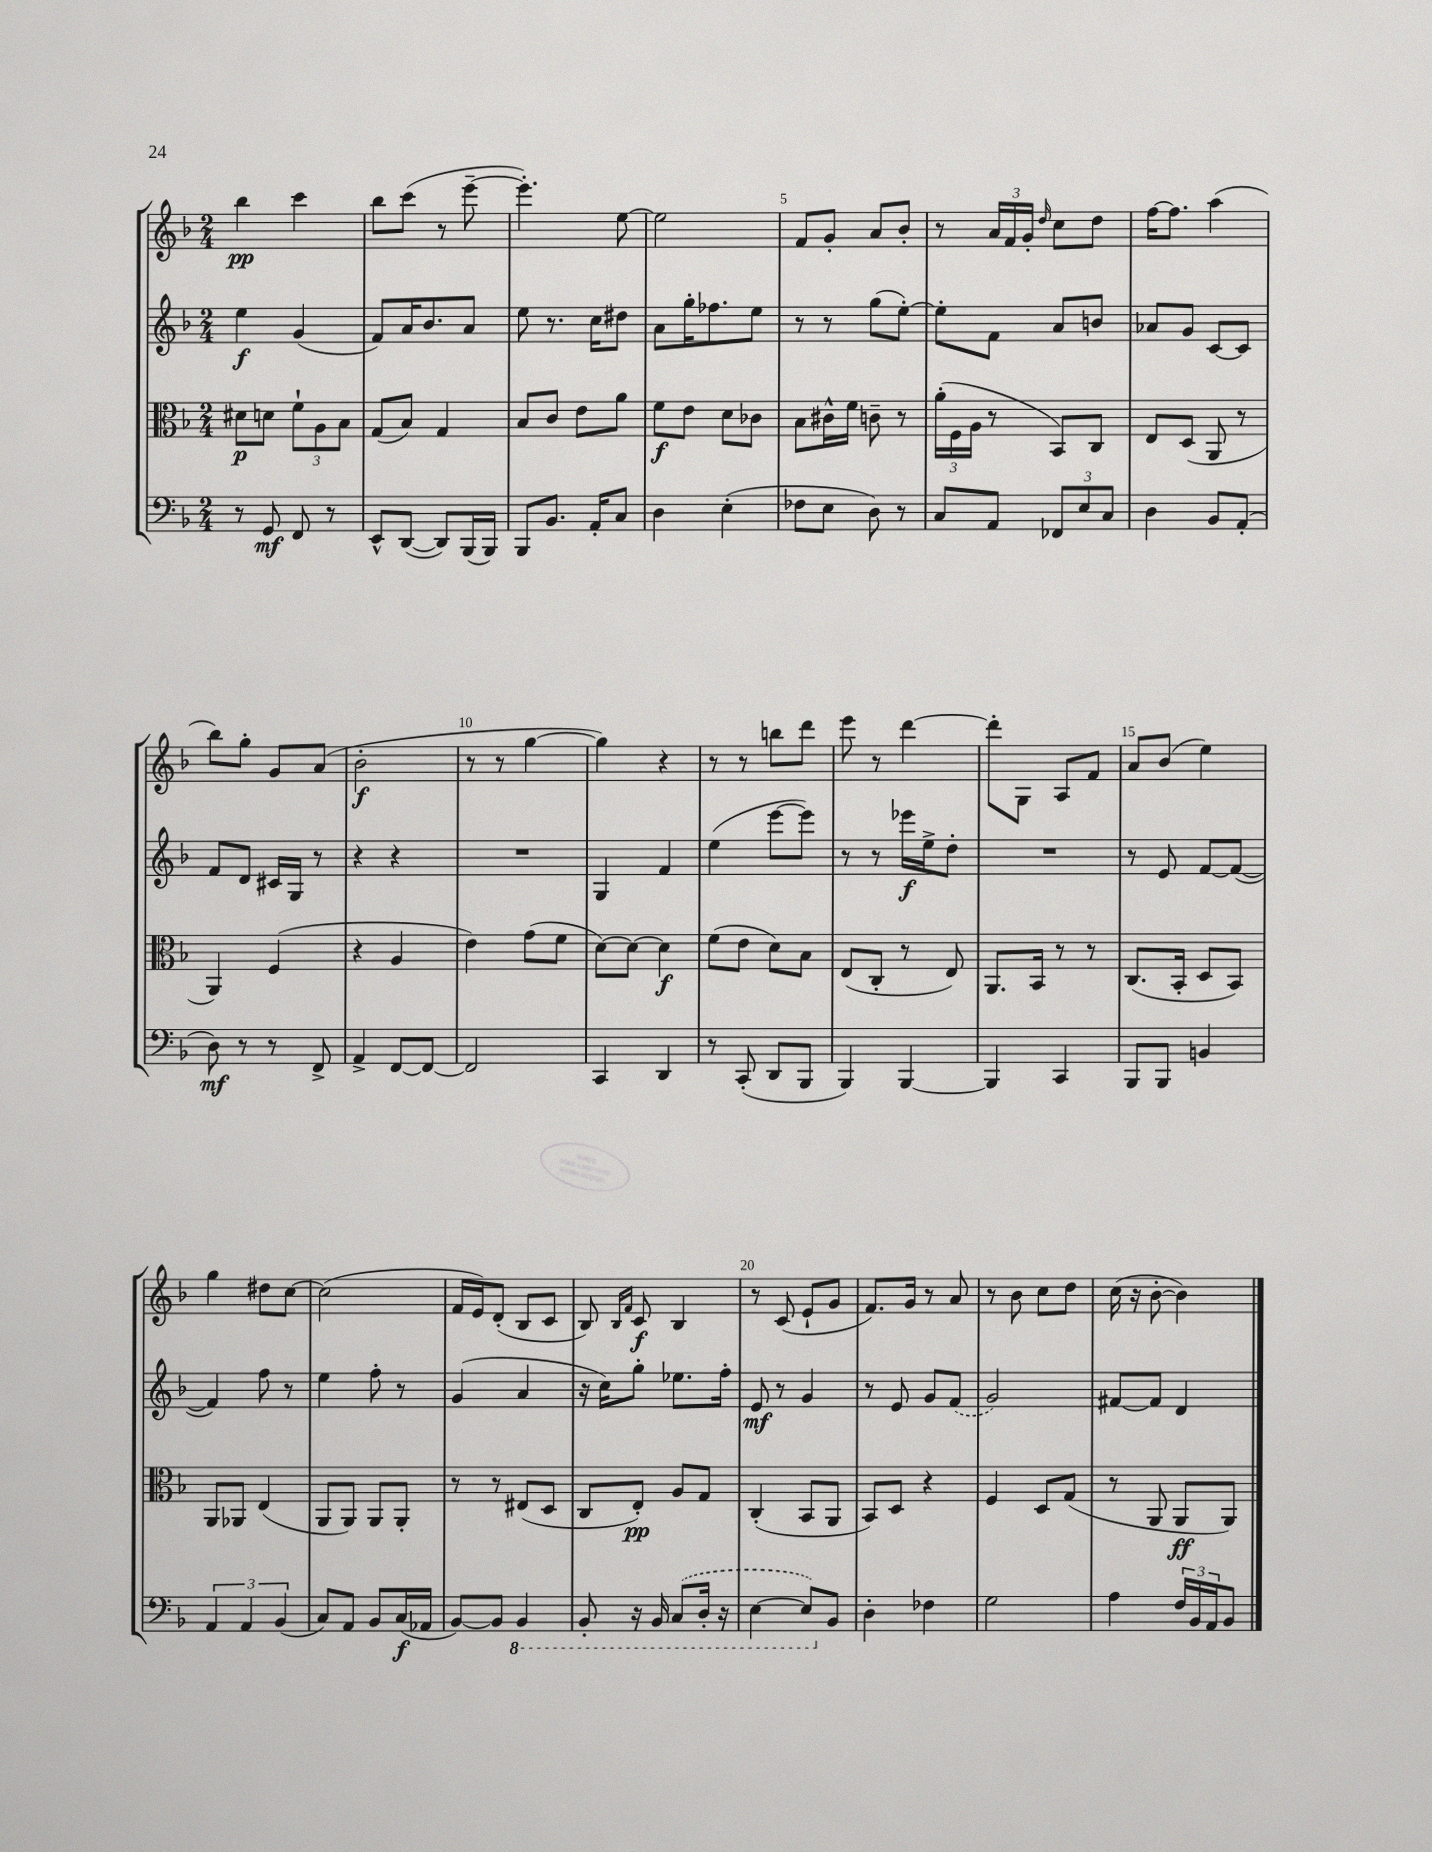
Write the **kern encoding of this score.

**kern	**kern	**kern	**kern
*staff4	*staff3	*staff2	*staff1
*clefF4	*clefC3	*clefG2	*clefG2
*k[b-]	*k[b-]	*k[b-]	*k[b-]
*M2/4	*M2/4	*M2/4	*M2/4
8r	8d#	4ee	4bb-
8GG	8d	.	.
8FF	12f`	(4g	4ccc
.	12A	.	.
8r	.	.	.
.	12B-	.	.
=	=	=	=
8EE^^	(8G	8f)	8bb-
([8DD	8B-)	16a	(8ccc
.	.	8.b-	.
8DD])	4G	.	8r
(16BBB-	.	8a	[8eee~
16BBB-)	.	.	.
=	=	=	=
8BBB-	8B-	8ee	4.eee'])
8.BB-	8c	8.r	.
.	8e	.	.
16AA'	.	16cc	.
8C	8a	8dd#	[8ee
=	=	=	=
4D	8f	8a	2ee]
.	8e	16gg'	.
.	.	8.ff-	.
(4E'	8d	.	.
.	8c-	8ee	.
=	=	=	=
8F-	8B-	8r	8f
8E	16c#^^	8r	8g'
.	16f	.	.
8D)	8c~	(8gg	8a
8r	8r	[8ee')	8b-'
=	=	=	=
8C	(24a'	8ee']	8r
.	24F	.	.
.	24A	.	.
8AA	8r	8f	24a
.	.	.	24f
.	.	.	24g'
.	.	.	16qqdd
12FF-	8BB-)	8a	8cc
12E	.	.	.
.	8C	8b	8dd
12C	.	.	.
=	=	=	=
4D	8E	8a-	[16ff
.	.	.	8.ff]
.	(8D	8g	.
8BB-	8AA	[8c	(4aa
(8AA'	8r	8c]	.
=	=	=	=
8D)	4AA)	8f	8bb-)
8r	.	8d	8gg'
8r	(4F	16c#	8g
.	.	16G	.
8FF^	.	8r	(8a
=	=	=	=
4AA^	4r	4r	2b-'
[8FF	4A	4r	.
8FF_	.	.	.
=	=	=	=
2FF]	4e)	2r	8r
.	.	.	8r
.	(8g	.	[4gg
.	8f	.	.
=	=	=	=
4CC	[8d)	4G	4gg])
.	8d_	.	.
4DD	4d]	4f	4r
=	=	=	=
8r	(8f	(4ee	8r
(8CC'	8e	.	8r
8DD	8d)	[8eee	8bb
8BBB-	8B-	8eee])	8ddd
=	=	=	=
4BBB-)	(8E	8r	8eee
.	8C'	8r	8r
[4BBB-	8r	16eee-	[4ddd
.	.	16ee^	.
.	8E)	8dd'	.
=	=	=	=
4BBB-]	8.AA	2r	8ddd']
.	.	.	8G
.	16BB-	.	.
4CC	8r	.	8A
.	8r	.	8f
=	=	=	=
8BBB-	(8.C	8r	8a
8BBB-	.	8e	(8b-
.	16BB-'	.	.
4BB	8D	[8f	4ee)
.	8BB-)	(8f_	.
=	=	=	=
6AA	8AA	4f])	4gg
.	8AA-	.	.
6AA	.	.	.
.	(4E	8ff	8dd#
(6BB-	.	.	.
.	.	8r	[8cc
=	=	=	=
8C)	8AA	4ee	(2cc]
8AA	8AA)	.	.
8BB-	8AA	8ff'	.
(16C	8AA'	8r	.
16AA-	.	.	.
=	=	=	=
[8BB-)	8r	(4g	16f
.	.	.	16e)
8BB-]	8r	.	(8d'
4BBB-	(8E#	4a	8B-
.	8D	.	8c
=	=	=	=
8BBB-'	8C	16r	8B-)
.	.	16cc)	.
.	.	.	16qqB-
.	.	.	16qqf
16r	8E')	8gg'	8c
16BBB-	.	.	.
(8CC	8A	8.ee-	4B-
16DD'	8G	.	.
16r	.	16ff'	.
=	=	=	=
[4EE	(4C'	8e	8r
.	.	8r	(8c
8EE])	8BB-	4g	8e`
8BB-	8AA	.	8g
=	=	=	=
4D'	8BB-)	8r	8.f)
.	8D	8e	.
.	.	.	16g
4F-	4r	8g	8r
.	.	(8f	8a
=	=	=	=
2G	4F	2g)	8r
.	.	.	8b-
.	8D	.	8cc
.	(8G	.	8dd
=	=	=	=
4A	8r	[8f#	(16cc
.	.	.	16r
.	8AA	8f#]	[8b-'
24F	8AA	4d	4b-])
24BB-	.	.	.
24AA	.	.	.
8BB-	8AA)	.	.
==	==	==	==
*-	*-	*-	*-
